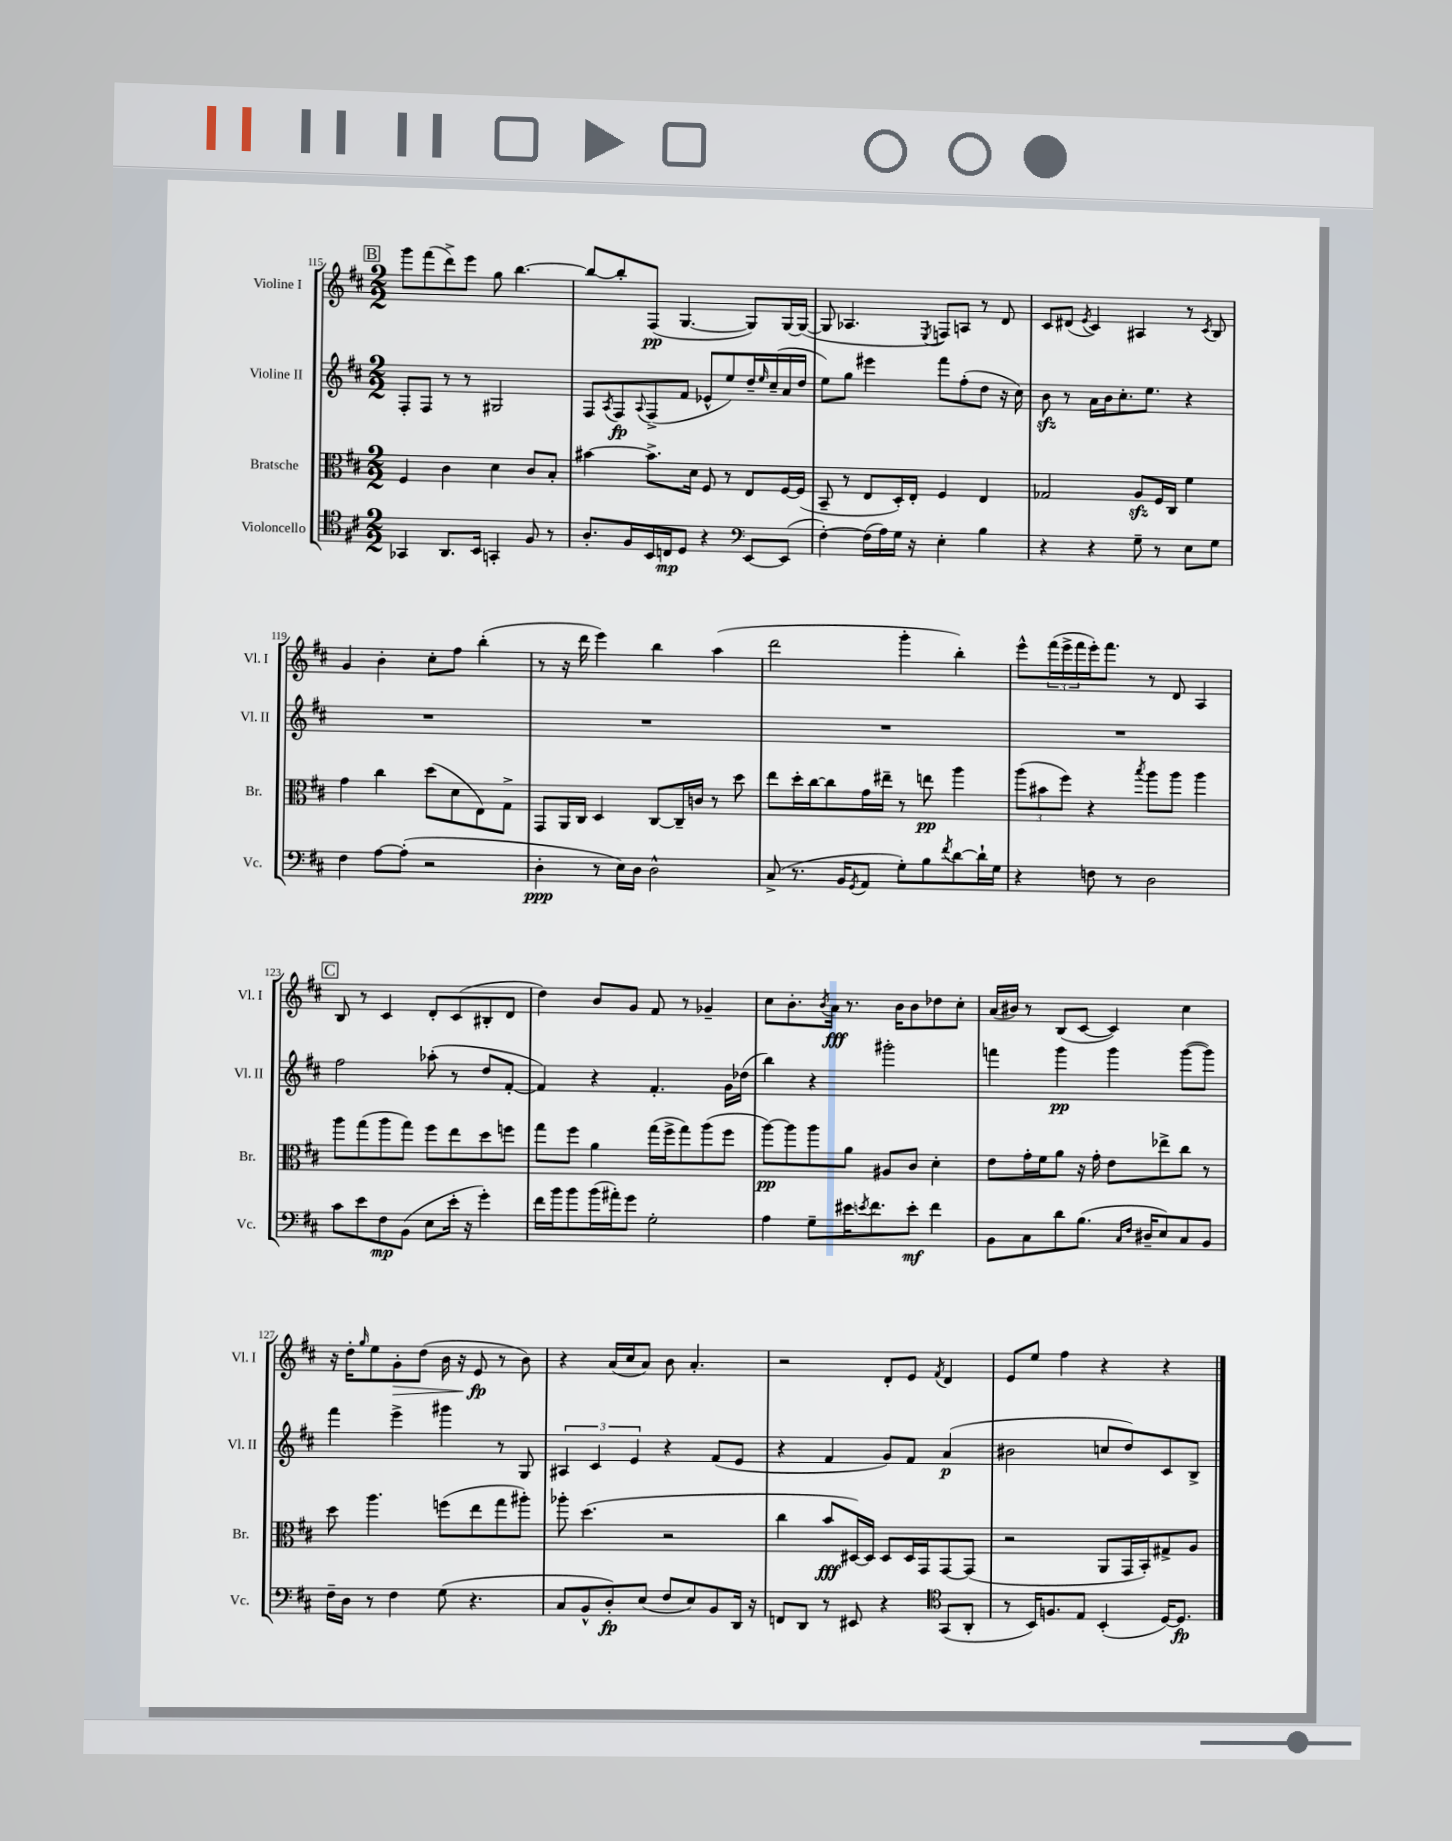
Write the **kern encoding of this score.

**kern	**dynam	**kern	**dynam	**kern	**dynam	**kern	**dynam
*part4	*part4	*part3	*part3	*part2	*part2	*part1	*part1
*staff4	*staff4	*staff3	*staff3	*staff2	*staff2	*staff1	*staff1
*I"Violoncello	*	*I"Bratsche	*	*I"Violine II	*	*I"Violine I	*
*I'Vc.	*	*I'Br.	*	*I'Vl. II	*	*I'Vl. I	*
*clefC4	*	*clefC3	*	*clefG2	*	*clefG2	*
*k[f#c#]	*	*k[f#c#]	*	*k[f#c#]	*	*k[f#c#]	*
*M2/2	*	*M2/2	*	*M2/2	*	*M2/2	*
!!LO:REH:place=s1:t=B
=115	=115	=115	=115	=115	=115	=115	=115
4GG-X/	.	4F#/	.	8F#'/L	.	8ggg\L	.
.	.	.	.	8F#/J	.	(8fff#\	.
8.AA/L	.	4c#\	.	8r	.	8ddd^\)	.
.	.	.	.	8r	.	8eee\J	.
16BB/Jk	.	.	.	.	.	.	.
4GGn'/	.	4d\	.	2G#X/	.	8gg\	.
.	.	.	.	.	.	[4.bb\	.
8F#/	.	8c#/L	.	.	.	.	.
8r	.	8B'/J	.	.	.	.	.
=116	=116	=116	=116	=116	=116	=116	=116
8.A'/L	.	[4b#X\	.	8F#/L	.	8bb/L_	.
.	.	.	.	8qA/	.	.	.
.	.	.	.	8F#/	fp	8bb'/]	.
16F#/L	.	.	.	.	.	.	.
.	.	.	.	8qqA/	.	.	.
16BB/	.	8.b#^\L]	.	(8F#^/	.	(8F#/J	pp
16Cn/J	mp	.	.	.	.	.	.
8D/J	.	.	.	8f#/J	.	[4.G/	.
.	.	16d\Jk	.	.	.	.	.
4r	.	8F#/	.	8e-X^^/L	.	.	.
.	.	8r	.	8ee/)	.	.	.
*clefF4	*	*	*	*	*	*	*
[8EE/L	.	8E/L	.	16dd~/L	.	8G/L])	.
.	.	.	.	16qqee/	.	.	.
.	.	.	.	(16cc#~/	.	.	.
(8EE/J]	.	[16F#/L	.	16a/	.	[16G/L	.
.	.	(16F#/JJ]	.	16dd/JJ	.	(16G/JJ_	.
=117	=117	=117	=117	=117	=117	=117	=117
[4F#'\)	.	8BB~/	.	8ee\L)	.	8G/]	.
.	.	8r	.	8gg\J	.	4.A-X/	.
(16F#\LL]	.	8E/L	.	4eee#X\	.	.	.
16A\)	.	.	.	.	.	.	.
16G\JJ	.	16D'/L)	.	.	.	.	.
16r	.	16E'/JJ	.	.	.	.	.
.	.	.	.	.	.	8qE/	.
4E'\	.	4F#/	.	8fff#\L	.	8Fn/L)	.
.	.	.	.	(8ff#'\	.	8An/J	.
4B\	.	4E/	.	8dd\J	.	8r	.
.	.	.	.	16r	.	8d/	.
.	.	.	.	16cc#\)	.	.	.
=118	=118	=118	=118	=118	=118	=118	=118
4r	.	2G-X/	.	8bzz\	.	8c#/L	.
.	.	.	.	8r	.	(8d#X/J	.
.	.	.	.	.	.	8qe/	.
4r	.	.	.	16a\LL	.	4c#/)	.
.	.	.	.	16b\J	.	.	.
.	.	.	.	8.cc#'\	.	.	.
8G~\	.	8Azz/L	.	.	.	4A#X/	.
.	.	.	.	8.ee\J	.	.	.
8r	.	16F#/L	.	.	.	.	.
.	.	16C#/JJ	.	.	.	.	.
8E\L	.	4f#\	.	4r	.	8r	.
.	.	.	.	.	.	8qc#/	.
8G\J	.	.	.	.	.	8B/	.
!!LO:LB:g=z
=119	=119	=119	=119	=119	=119	=119	=119
4F#\	.	4g\	.	1r	.	4g/	.
[8A\L	.	4cc#\	.	.	.	4b'\	.
(8A'\J]	.	.	.	.	.	.	.
2r	.	(8dd\L	.	.	.	8cc#'\L	.
.	.	8d\	.	.	.	8ff#\J	.
.	.	8E\)	.	.	.	(4bb'\	.
.	.	8G^\J	.	.	.	.	.
=120	=120	=120	=120	=120	=120	=120	=120
4D'\	ppp	8GG/L	.	1r	.	8r	.
.	.	16AA/L	.	.	.	16r	.
.	.	16C#/JJ	.	.	.	16ddd\	.
8r	.	4D/	.	.	.	4eee\)	.
16E\LL)	.	.	.	.	.	.	.
16D\JJ	.	.	.	.	.	.	.
2D^^\	.	[8C#/L	.	.	.	4bb\	.
.	.	16C#~/L]	.	.	.	.	.
.	.	16cn/JJ	.	.	.	.	.
.	.	8r	.	.	.	(4aa\	.
.	.	8dd\	.	.	.	.	.
=121	=121	=121	=121	=121	=121	=121	=121
(8C#^/	.	8ee\L	.	1r	.	2ddd\	.
8.r	.	16dd'\L	.	.	.	.	.
.	.	[16cc#\J	.	.	.	.	.
.	.	8cc#\]	.	.	.	.	.
16BB/KL	.	.	.	.	.	.	.
8qGG/	.	.	.	.	.	.	.
8AA/J	.	16g\L	.	.	.	.	.
.	.	16ee#X~\JJ	.	.	.	.	.
8G'\L)	.	8r	.	.	.	4ggg'\	.
8B\	.	8een\	pp	.	.	.	.
8qf#/	.	.	.	.	.	.	.
[8d\	.	4aa\	.	.	.	4bb'\)	.
16d`\L]	.	.	.	.	.	.	.
16G\JJ	.	.	.	.	.	.	.
=122	=122	=122	=122	=122	=122	=122	=122
4r	.	(12aa\L	.	1r	.	8eee^^\L	.
.	.	12b#X\	.	.	.	.	.
.	.	.	.	.	.	(24fff#\L	.
.	.	12ff#\J)	.	.	.	24eee^\	.
.	.	.	.	.	.	24fff#\	.
8Fn\	.	4r	.	.	.	16eee'\J)	.
.	.	.	.	.	.	8.fff#\J	.
8r	.	.	.	.	.	.	.
.	.	8qbb/	.	.	.	.	.
2D\	.	8aa\L	.	.	.	8r	.
.	.	8aa\J	.	.	.	8d/	.
.	.	4aa\	.	.	.	4A/	.
!!LO:LB:g=z
!!LO:REH:place=s1:t=C
=123	=123	=123	=123	=123	=123	=123	=123
8c#\L	.	8aa\L	.	2ff#\	.	8B/	.
8e\	.	(8gg\	.	.	.	8r	.
8F#\	mp	8aa\	.	.	.	4c#/	.
(8BB\J	.	8gg\J)	.	.	.	.	.
8E\L	.	8ff#\L	.	(8aa-X'\	.	8d'/L	.
16e'\Jk	.	8ee\	.	8r	.	(8c#/	.
16r	.	.	.	.	.	.	.
4g'\)	.	8dd\	.	8dd/L	.	8B#X'/	.
.	.	8ffn\J	.	[8f#'/J	.	8d/J	.
=124	=124	=124	=124	=124	=124	=124	=124
16f#\LL	.	8gg\L	.	4f#/])	.	4dd\)	.
16b\J	.	.	.	.	.	.	.
8b\	.	8ff#\J	.	.	.	.	.
(16b\L	.	4a\	.	4r	.	8b/L	.
16a#X'\J)	.	.	.	.	.	.	.
8g\J	.	.	.	.	.	8g/J	.
2G'\	.	(16gg\LL	.	4.f#'/	.	8f#/	.
.	.	16ff#^\J	.	.	.	.	.
.	.	8gg\)	.	.	.	8r	.
.	.	(8aa\	.	.	.	4g-X~/	.
.	.	8ff#\J	.	16g\LL	.	.	.
.	.	.	.	(16dd-X\JJ	.	.	.
=125	=125	=125	=125	=125	=125	=125	=125
4A\	.	[8aa\L)	pp	4bb\)	.	8cc#\L	.
.	.	8aa\]	.	.	.	8.b'\	.
8G~\L	.	8aa\	.	4r	.	.	.
.	.	.	.	.	.	8qb/	.
.	.	.	.	.	.	16a\Jk	fff
16e#X\K	.	8a\J	.	.	.	8.r	.
8qen/	.	.	.	.	.	.	.
8.f#\	.	.	.	.	.	.	.
.	.	8A#X/L	.	2ggg#X'\	.	.	.
.	.	.	.	.	.	16b\KL	.
8e'\J	mf	8c#/J	.	.	.	8b\	.
4f#\	.	4d'\	.	.	.	8dd-X\	.
.	.	.	.	.	.	8cc#'\J	.
=126	=126	=126	=126	=126	=126	=126	=126
8BB\L	.	8e\L	.	4fffn\	.	(16a/LL	.
.	.	.	.	.	.	16b#X/JJ)	.
8C#\	.	16g'\L	.	.	.	8r	.
.	.	16f#\J	.	.	.	.	.
8d\	.	8a\J	.	4ggg\	pp	(8B/L	.
(8.B\J	.	16r	.	.	.	[8c#/J	.
.	.	16g'\	.	.	.	.	.
.	.	8e\L	.	4ggg\	.	4c#/])	.
16qqC#/LL	.	.	.	.	.	.	.
16qqF#/JJ	.	.	.	.	.	.	.
16D#X~/KL	.	.	.	.	.	.	.
8E/)	.	8ee-X^\	.	.	.	.	.
8C#/	.	8cc#\J	.	([8ggg\L	.	4cc#\	.
8BB/J	.	8r	.	8ggg\J])	.	.	.
!!LO:LB:g=z
=127	=127	=127	=127	=127	=127	=127	=127
16F#~\LL	.	8dd\	.	4fff#\	.	16r	.
16D\JJ	.	.	.	.	.	16dd'\KL	.
.	.	.	.	.	.	16qqgg/	.
8r	.	4.aa\	.	.	.	8ee\	.
!	!	!	!	!	!	!	!LO:HP:b
4F#\	.	.	.	4eee^\	.	8g'\	>
.	.	.	.	.	.	(8dd\J	.
(8G\	.	(8ffn\L	.	4ggg#X\	.	16b\	.
.	.	.	.	.	.	16r	.
4.r	.	8ee\	.	.	.	8e/	fp
.	.	8gg\	.	8r	.	8r	]
.	.	8aa#X'\J)	.	8G/	.	8b\)	.
=128	=128	=128	=128	=128	=128	=128	=128
8C#/L	.	8aa-X'\	.	6A#X/	.	4r	.
8BB^^/	.	(4.dd\	.	.	.	.	.
.	.	.	.	6c#/	.	.	.
8D'/)	fp	.	.	.	.	(16a/LL	.
.	.	.	.	.	.	16cc#/J	.
.	.	.	.	6e/	.	.	.
(8E/J	.	.	.	.	.	8a/J)	.
8F#/L	.	2r	.	4r	.	8b\	.
8E/)	.	.	.	.	.	4.a'/	.
8BB/	.	.	.	(8f#/L	.	.	.
16DD/Jk	.	.	.	8e/J	.	.	.
16r	.	.	.	.	.	.	.
=129	=129	=129	=129	=129	=129	=129	=129
8FFn/L	.	4cc#\	.	4r	.	2r	.
8DD/J	.	.	.	.	.	.	.
8r	.	8b/L	fff	4f#/	.	.	.
8EE#X/	.	[16D#X/L)	.	.	.	.	.
.	.	16D#/JJ]	.	.	.	.	.
4r	.	8D#/L	.	8g/L)	.	8d'/L	.
.	.	16D#/L	.	8f#/J	.	8e/J	.
.	.	16GG/J	.	.	.	.	.
*clefC4	*	*	*	*	*	*	*
.	.	.	.	.	.	8qf#/	.
(8GG/L	.	[8GG/	.	(4a/	p	4d/	.
8AA'/J	.	(8GG/J]	.	.	.	.	.
=130	=130	=130	=130	=130	=130	=130	=130
8r	.	2r	.	2b#X\	.	8e/L	.
16BB/KL)	.	.	.	.	.	8ee/J	.
8.Fn/	.	.	.	.	.	.	.
.	.	.	.	.	.	4ff#\	.
8E/J	.	.	.	.	.	.	.
(4BB'/	.	8AA/L	.	8ccn/L	.	4r	.
.	.	16GG/L	.	8dd/)	.	.	.
.	.	16BB'/J)	.	.	.	.	.
[16D/KL)	.	8G#X^/	.	8c#/	.	4r	.
8.D/J]	fp	.	.	.	.	.	.
.	.	8A/J	.	8B^/J	.	.	.
==	==	==	==	==	==	==	==
*-	*-	*-	*-	*-	*-	*-	*-
